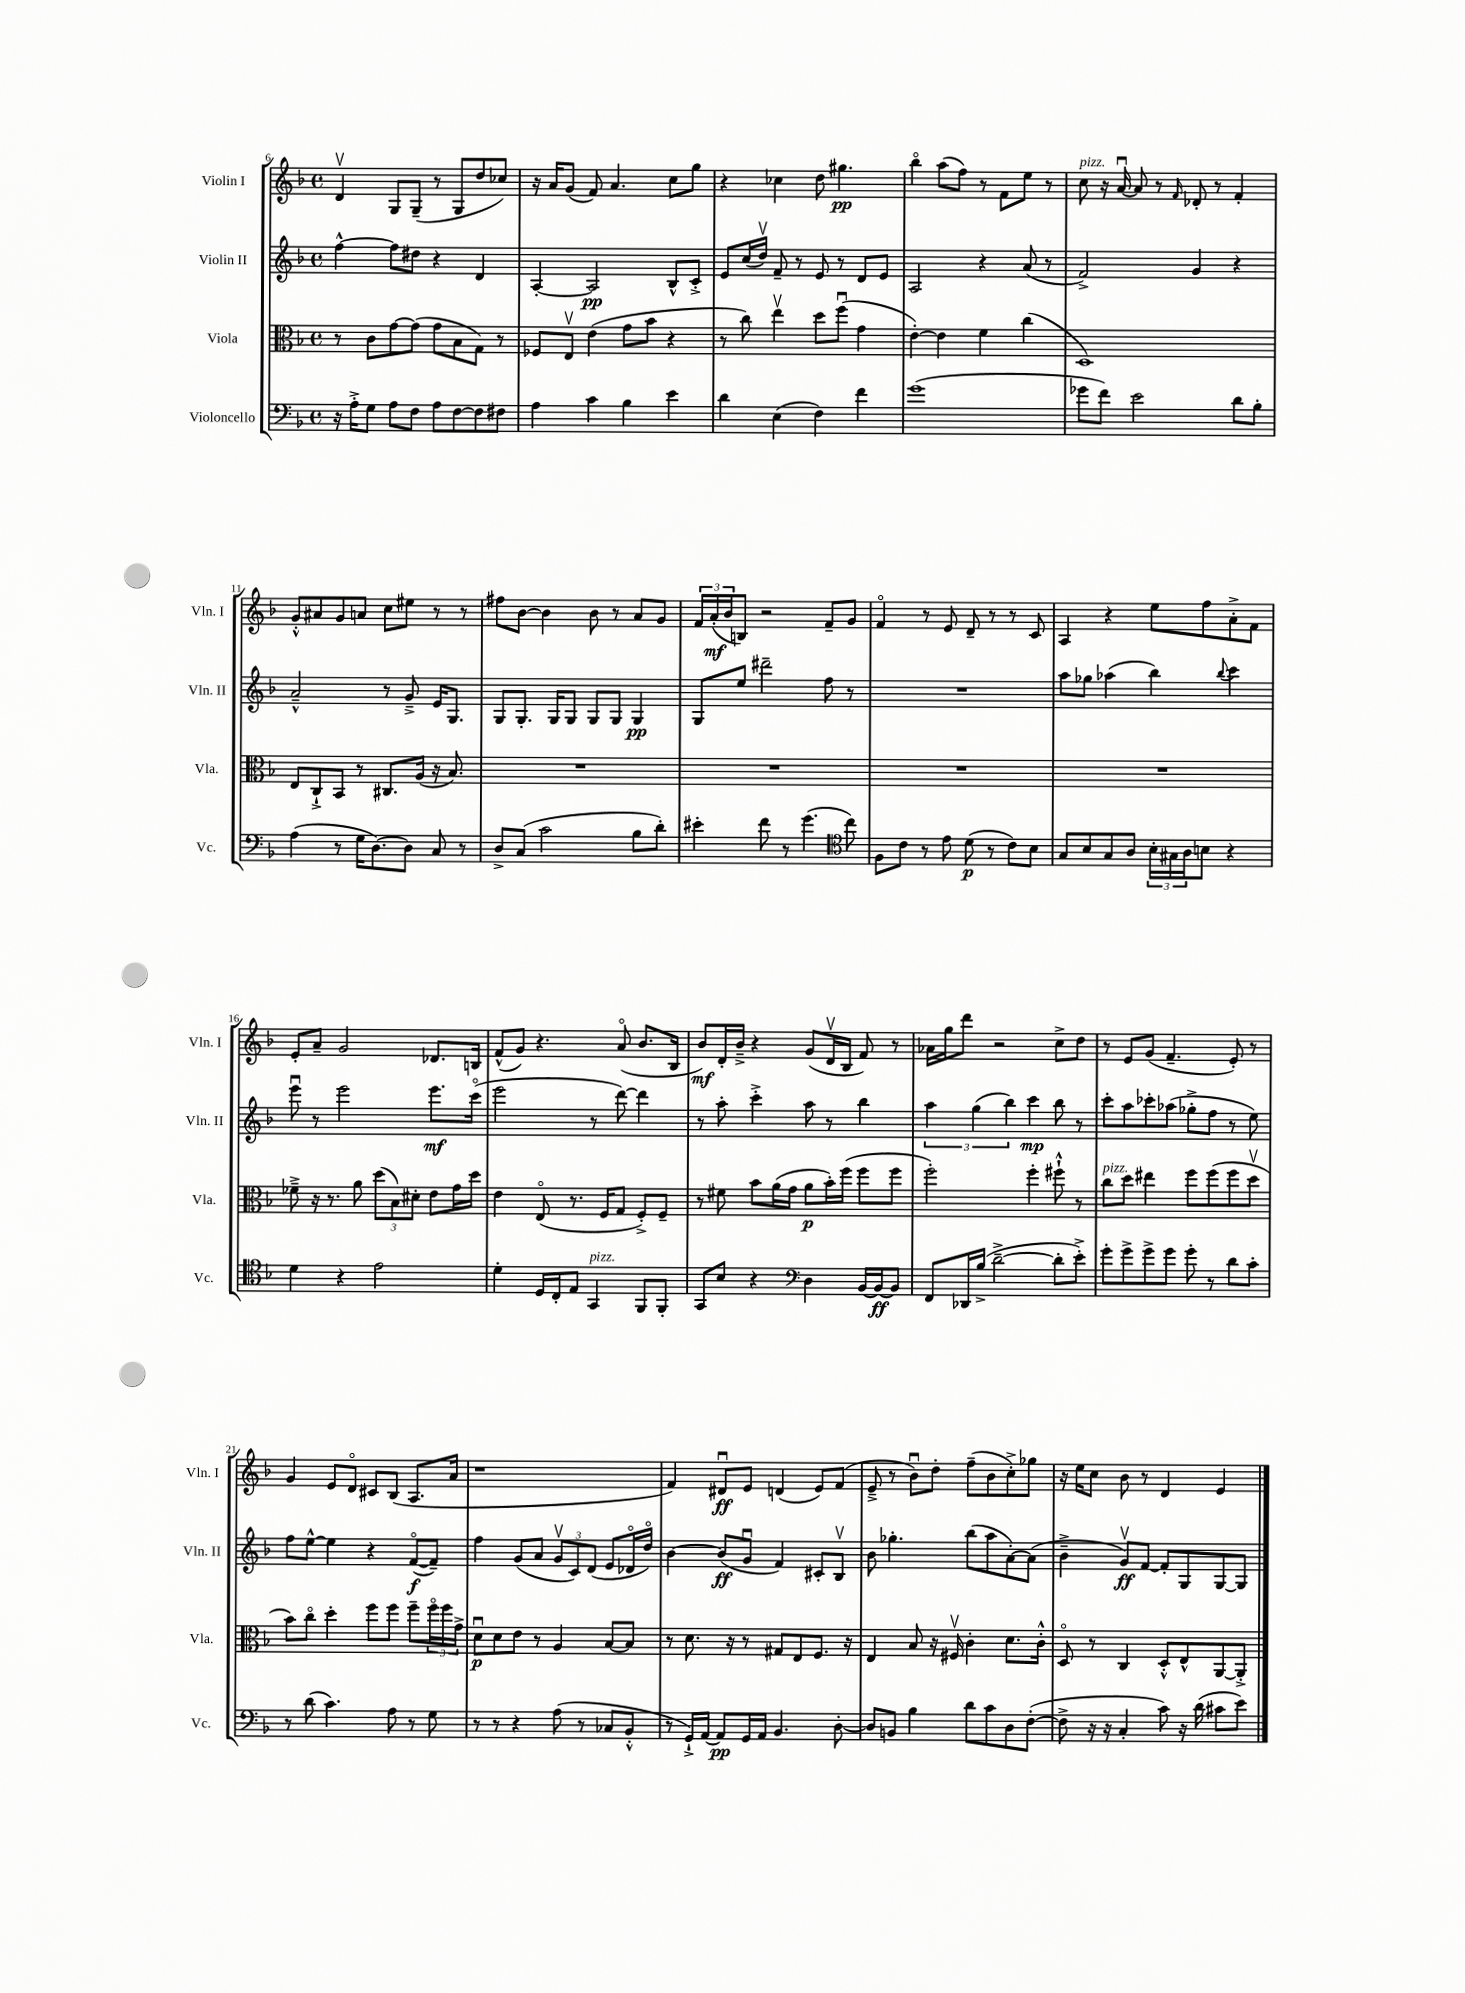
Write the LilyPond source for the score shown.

<<
\new StaffGroup <<
\new Staff = "s0" \with { instrumentName = "Violin I" shortInstrumentName = "Vln. I" } {
    \clef treble \key f \major \defaultTimeSignature \time 4/4
    d'4\upbow g8 g8--( r8 g8 d''8 ces''8) |
    r16 a'16 g'8( f'8) a'4. c''8 g''8 |
    r4 ces''4 d''8 gis''4.\pp |
    bes''4\flageolet a''8( f''8) r8 f'8 e''8 r8 |
    c''8^\markup { \italic "pizz." } r16 a'16~\downbow a'8 r8 \grace { f'16 } des'8-. r8 f'4-. |
    g'8-.-^ ais'8 g'8 a'8 c''8 eis''8 r8 r8 |
    fis''8 bes'8~ bes'4 bes'8 r8 a'8 g'8 |
    \tuplet 3/2 { f'16 a'16-.\mf( bes'16 } b8) r2 f'8-- g'8 |
    f'4\flageolet r8 e'8 d'8-- r8 r8 c'8 |
    a4 r4 e''8 f''8 a'8-.-> f'8 |
    e'8-. a'8-- g'2 des'8. b16 |
    f'8-^( g'8) r4. a'8\flageolet( bes'8. bes16 |
    bes'8\mf) d'16-. bes'16---> r4 g'8( d'16\upbow bes16 f'8) r8 |
    aes'16 g''16 d'''8 r2 c''8-> d''8 |
    r8 e'8 g'8( f'4.-- e'8-.) r8 |
    g'4 e'8 d'8\flageolet cis'8 bes8( a8. a'16 |
    r1 |
    f'4) dis'8\downbow\ff e'8 d'4( e'8) f'8( |
    e'8---> r8 bes'8\downbow) d''8-. f''8--( bes'8 c''8-.->) ges''8 |
    r16 e''16 c''8 bes'8 r8 d'4 e'4 \bar "|." |
}
\new Staff = "s1" \with { instrumentName = "Violin II" shortInstrumentName = "Vln. II" } {
    \clef treble \key f \major \defaultTimeSignature \time 4/4
    f''4~-^ f''8 dis''8 r4 d'4 |
    a4~-. a2\pp bes8-^ c'8-.-> |
    e'8 c''16( d''16\upbow) f'8-- r8 e'8 r8 d'8 e'8 |
    a2 r4 a'8( r8 |
    f'2->) g'4 r4 |
    a'2---^ r8 g'8---> e'16 g8. |
    g8 g8.-. g16 g8 g8 g8 g4\pp |
    g8 e''8 dis'''2-- f''8 r8 |
    R1 |
    a''8 ges''8 aes''4( bes''4) \appoggiatura { bes''8 } c'''4 |
    e'''8\downbow r8 e'''2 e'''8.\mf c'''16\flageolet( |
    e'''2 r8 d'''8~) d'''4 |
    r8 a''8-. c'''4-.-> a''8 r8 bes''4 |
    \tuplet 3/2 { a''4 g''4( bes''4) } c'''4\mp bes''8 r8 |
    c'''8-. a''8 ces'''8-. aes''8( ges''8-.-> f''8 r8 e''8) |
    f''8 e''8~-^ e''4 r4 f'8~\flageolet\f( f'8--) |
    f''4 g'8( a'8 \tuplet 3/2 { g'8\upbow c'8) d'8( } e'8 des'16\flageolet d''16\flageolet) |
    bes'4~ bes'8\ff( g'8\downbow f'4) cis'8-. bes8\upbow |
    bes'8 ges''4.-. bes''8( a''8 a'8~-.) a'8( |
    bes'4---> g'8\upbow\ff) f'8~ f'8-. g8 g8~ g8 \bar "|." |
}
\new Staff = "s2" \with { instrumentName = "Viola" shortInstrumentName = "Vla." } {
    \clef alto \key f \major \defaultTimeSignature \time 4/4
    r8 c'8 g'8~ g'8( g'8 bes8 g8) r8 |
    fes8 e8\upbow e'4( g'8 bes'8 r4 |
    r8 c''8) e''4\upbow d''8 f''8\downbow( g'4 |
    e'4~-.) e'4 f'4 c''4( |
    d1) |
    e8 c8-!-> bes,8 r8 cis8. a16( r16 bes8.) |
    R1 |
    R1 |
    R1 |
    R1 |
    fes'8---> r16 r8. a'8 \tuplet 3/2 { d''8( bes8) dis'8-. } e'8 g'16 d''16 |
    e'4 e8\flageolet( r8. f16 g8 f8-.->) f8-- |
    r8 fis'8 bes'8 a'16( g'16 a'8\p bes'16-.) f''16( f''8 f''8 |
    f''2-.) f''4-. fis''8-!-^ r8 |
    c''8^\markup { \italic "pizz." } d''8 eis''4 f''8 f''8( f''8 d''8\upbow |
    bes'8) c''8\flageolet d''4-. f''8 f''8 f''8-- \tuplet 3/2 { f''16\flageolet f''16 g'16-> } |
    d'8\downbow\p d'8 e'8 r8 a4 bes8~ bes8 |
    r8 d'8. r16 r8 gis8 e8 f8. r16 |
    e4 bes8 r16 fis16\upbow c'4-. d'8. c'16-.-^ |
    d8\flageolet r8 c4 d8-.-^ e8-^ a,8~ a,8-.-> \bar "|." |
}
\new Staff = "s3" \with { instrumentName = "Violoncello" shortInstrumentName = "Vc." } {
    \clef bass \key f \major \defaultTimeSignature \time 4/4
    r16 a16-.-> g8 a8 f8 a8 f8~ f8 fis8 |
    a4 c'4 bes4 e'4 |
    d'4 e4( f4) f'4 |
    g'1( |
    ges'8 f'8) e'2 d'8 bes8-. |
    a4( r8 g16 d8.~) d8 c8 r8 |
    d8-> c8( c'2 bes8 d'8-.) |
    eis'4-. f'8 r8 g'4.( \clef tenor c''8) |
    f8 c'8 r8 e'8 d'8\p( r8 c'8) bes8 |
    g8 bes8 g8 a8 \tuplet 3/2 { bes16-. gis16 a16 } b8 r4 |
    d'4 r4 e'2 |
    d'4-. d16 c16-. e8 g,4^\markup { \italic "pizz." } f,8 f,8-. |
    g,8 bes8 r4 \clef bass d4 bes,16~ bes,16~\ff bes,8 |
    f,8 des,16 bes16->( d'2~---> d'8-. e'8-.->) |
    g'8-. g'8-> g'8-> g'8 g'8-. r8 d'8 c'8-. |
    r8 d'8( c'4.) a8 r8 g8 |
    r8 r8 r4 a8( r8 ces8 bes,8-.-^ |
    r8 g,16-!->) a,16~ a,8\pp g,16 a,16 bes,4. d8~-. |
    d8 b,8 bes4 d'8 c'8 d8 f8~-.( |
    f8-> r16 r16 c4-. c'8) r16 d'16( cis'8 e'8) \bar "|." |
}
>>
>>
\layout { \context { \Score currentBarNumber = #6 } }
